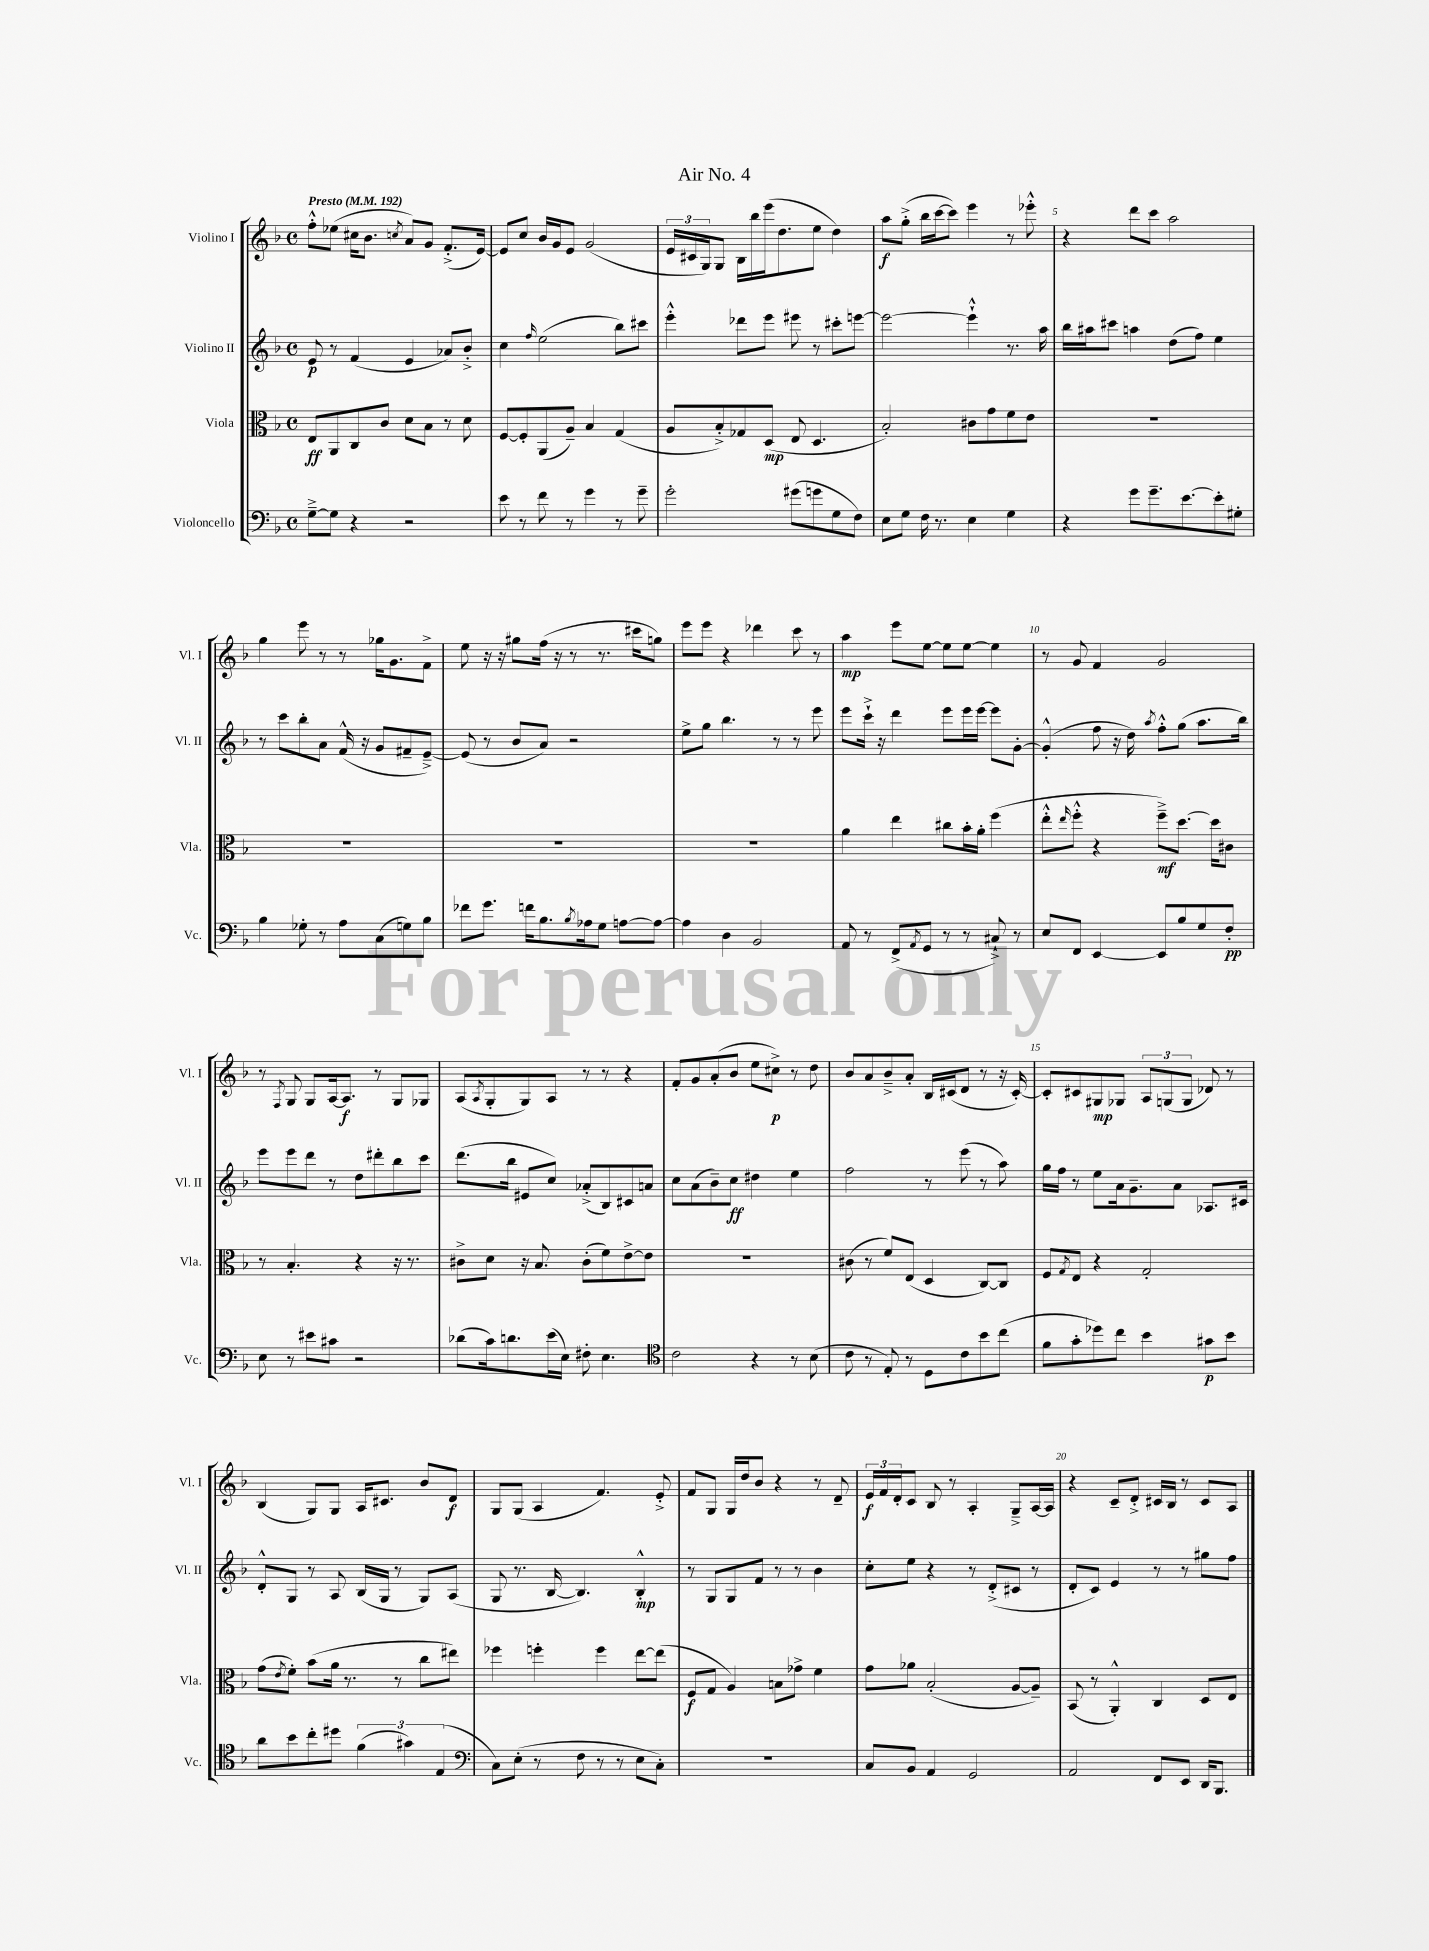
\header { title = "Air No. 4" }
<<
\new StaffGroup <<
\new Staff = "s0" \with { instrumentName = "Violino I" shortInstrumentName = "Vl. I" } {
    \clef treble \key f \major \defaultTimeSignature \time 4/4 \tempo "Presto" 4 = 192
    f''8-.-^ ees''8( cis''16 bes'8. \acciaccatura { c''8 } a'8) g'8 f'8.-.->( e'16~) |
    e'8 c''8 bes'16 g'16 e'8 g'2( |
    \tuplet 3/2 { e'16 cis'16 g16) } g8 bes16 bes''16 e'''16( d''8. e''8 d''4) |
    a''8\f g''8-.->( bes''16 c'''16~ c'''8) e'''4 r8 ees'''8-.-^ |
    r4 d'''8 c'''8 a''2 |
    g''4 e'''8 r8 r8 ges''16 g'8. f'8-> |
    e''8 r16 r16 gis''8 f''16( r16 r8 r8. cis'''16 g''8) |
    e'''8 e'''8 r4 des'''4 c'''8 r8 |
    a''4\mp e'''8 e''8~ e''8 e''8~ e''4 |
    r8 g'8 f'4 g'2 |
    r8 \acciaccatura { f8 } g8 g8 a16~ a8.\f r8 g8 ges8 |
    a8( \acciaccatura { a8 } g8-. g8) a8 r8 r8 r4 |
    f'8-. g'8 a'8-.( bes'8 e''8 cis''8->\p) r8 d''8 |
    bes'8 a'8 bes'8---> a'8-. bes16 cis'16( d'8 r8 r16 cis'16~-.) |
    cis'8-. cis'8 gis8\mp ges8 \tuplet 3/2 { a8 g8( g8 } des'8) r8 |
    bes4( g8) g8 a16 cis'8. bes'8 d'8\f |
    g8 g8( a4 f'4.) e'8-.-> |
    f'8 g8 g16 d''16 bes'8 r4 r8 d'8-- |
    \tuplet 3/2 { e'16\f f'16 d'16-. } c'8 bes8 r8 a4-. g8---> a16~ a16 |
    r4 c'8-- d'8-.-> cis'16 bes16 r8 cis'8 a8 \bar "|." |
}
\new Staff = "s1" \with { instrumentName = "Violino II" shortInstrumentName = "Vl. II" } {
    \clef treble \key f \major \defaultTimeSignature \time 4/4
    e'8\p r8 f'4( e'4 aes'8) bes'8-.-> |
    c''4 \grace { f''16 } e''2( bes''8) cis'''8 |
    e'''4-.-^ des'''8 e'''8 eis'''8 r8 cis'''8-. e'''8~ |
    e'''2~ e'''4-!-^ r8. a''16 |
    bes''16 ais''16 cis'''8 a''4 d''8( f''8) e''4 |
    r8 c'''8 bes''8-. a'8 f'16-^( r16 g'8 fis'8-- e'8~--->) |
    e'8( r8 bes'8 a'8) r2 |
    e''8-> g''8 bes''4. r8 r8 e'''8 |
    e'''8 c'''16-!-> r16 d'''4 e'''8 e'''16 e'''16~ e'''8 g'8~-. |
    g'4-.-^( f''8 r16 d''16) \acciaccatura { a''8 } f''8-.-^ g''8( a''8. bes''16) |
    e'''8 e'''8 d'''8 r8 d''8 dis'''8-. bes''8 c'''8 |
    d'''8.( bes''16 eis'8 c''8) aes'8-.->( bes8) cis'8 a'8 |
    c''8 a'8( bes'8--) c''8\ff dis''4 e''4 |
    f''2 r8 e'''8( r8 a''8) |
    g''16 f''16 r8 e''8 a'16 g'8.-- a'8 aes8. cis'16 |
    d'8-.-^ g8 r8 a8 bes16( g16 r8 g8) a8( |
    g8 r8. bes16~ bes4.) bes4-.-^\mp |
    r8 g8 g8 f'8 r8 r8 bes'4 |
    c''8-. e''8 r4 r8 d'8-.->( cis'8 r8 |
    d'8-. c'8) e'4 r8 r8 gis''8 f''8 \bar "|." |
}
\new Staff = "s2" \with { instrumentName = "Viola" shortInstrumentName = "Vla." } {
    \clef alto \key f \major \defaultTimeSignature \time 4/4
    e8\ff a,8 c8 c'8 d'8 bes8 r8 d'8 |
    f8~ f8-. a,8( a8--) bes4 g4( |
    a8 bes8-.->) ges8 d8\mp( e8 d4. |
    bes2-.) cis'8 g'8 f'8 e'8 |
    R1 |
    R1 |
    R1 |
    R1 |
    a'4 e''4 cis''8 bes'16-. a'16-. f''4( |
    e''8-.-^ \grace { e''16 } f''8-.-^ r4 f''8--->\mf) d''8.~ d''16 cis'8 |
    r8 bes4.-. r4 r16 r8. |
    cis'8-> d'8 r16 bes8. cis'8-.( f'8) e'8~-> e'8 |
    R1 |
    cis'8( r8 f'8) e8( d4 c8~) c8 |
    f8 \acciaccatura { g8 } e8 r4 g2-. |
    g'8( \acciaccatura { e'8 } f'8-.) bes'8( a'16 r8. r8 c''8 eis''8) |
    fes''4 f''4-. f''4 e''8~ e''8( |
    f8\f g8 a4) b8 ges'8-> f'4 |
    g'8 aes'8 bes2-.( a8~ a8--) |
    bes,8( r8 a,4-.-^) c4 d8 e8 \bar "|." |
}
\new Staff = "s3" \with { instrumentName = "Violoncello" shortInstrumentName = "Vc." } {
    \clef bass \key f \major \defaultTimeSignature \time 4/4
    g8~---> g8 r4 r2 |
    e'8 r8 f'8 r8 g'4 r8 g'8-- |
    g'2-. gis'8( g'8 g8 f8) |
    e8 g8 f16 r8. e4 g4 |
    r4 g'8 g'8.-- e'8.~ e'8-. gis8-. |
    bes4 ges8-. r8 a8 c8( g8) bes8 |
    fes'8 g'8. f'16 bes8. \acciaccatura { bes8 } aes16 g8 a8~ a8~ |
    a4 d4 bes,2 |
    a,8 r8 f,8->( \acciaccatura { a,8 } g,8 r8 r8 cis8-!->) r8 |
    e8 f,8 e,4~ e,8 bes8 g8 f8-.\pp |
    e8 r8 eis'8 cis'8 r2 |
    des'8( c'16) d'8. e'16( e16) fis8-. e4. |
    \clef tenor c'2 r4 r8 bes8( |
    c'8 r8 e8-.) r8 d8 c'8 bes'8 c''8( |
    f'8 g'8-. des''8) c''8 bes'4 gis'8\p bes'8 |
    a'8 bes'8 c''8-. dis''8 \tuplet 3/2 { f'4( gis'4) e4( } |
    \clef bass c8) e8-.( r8 f8 r8 r8 e8 c8-.) |
    R1 |
    c8 bes,8 a,4 g,2 |
    a,2 f,8 e,8 d,16 bes,,8. \bar "|." |
}
>>
>>
\layout { \context { \Score \override BarNumber.break-visibility = ##(#f #t #t) barNumberVisibility = #(every-nth-bar-number-visible 5) } }
